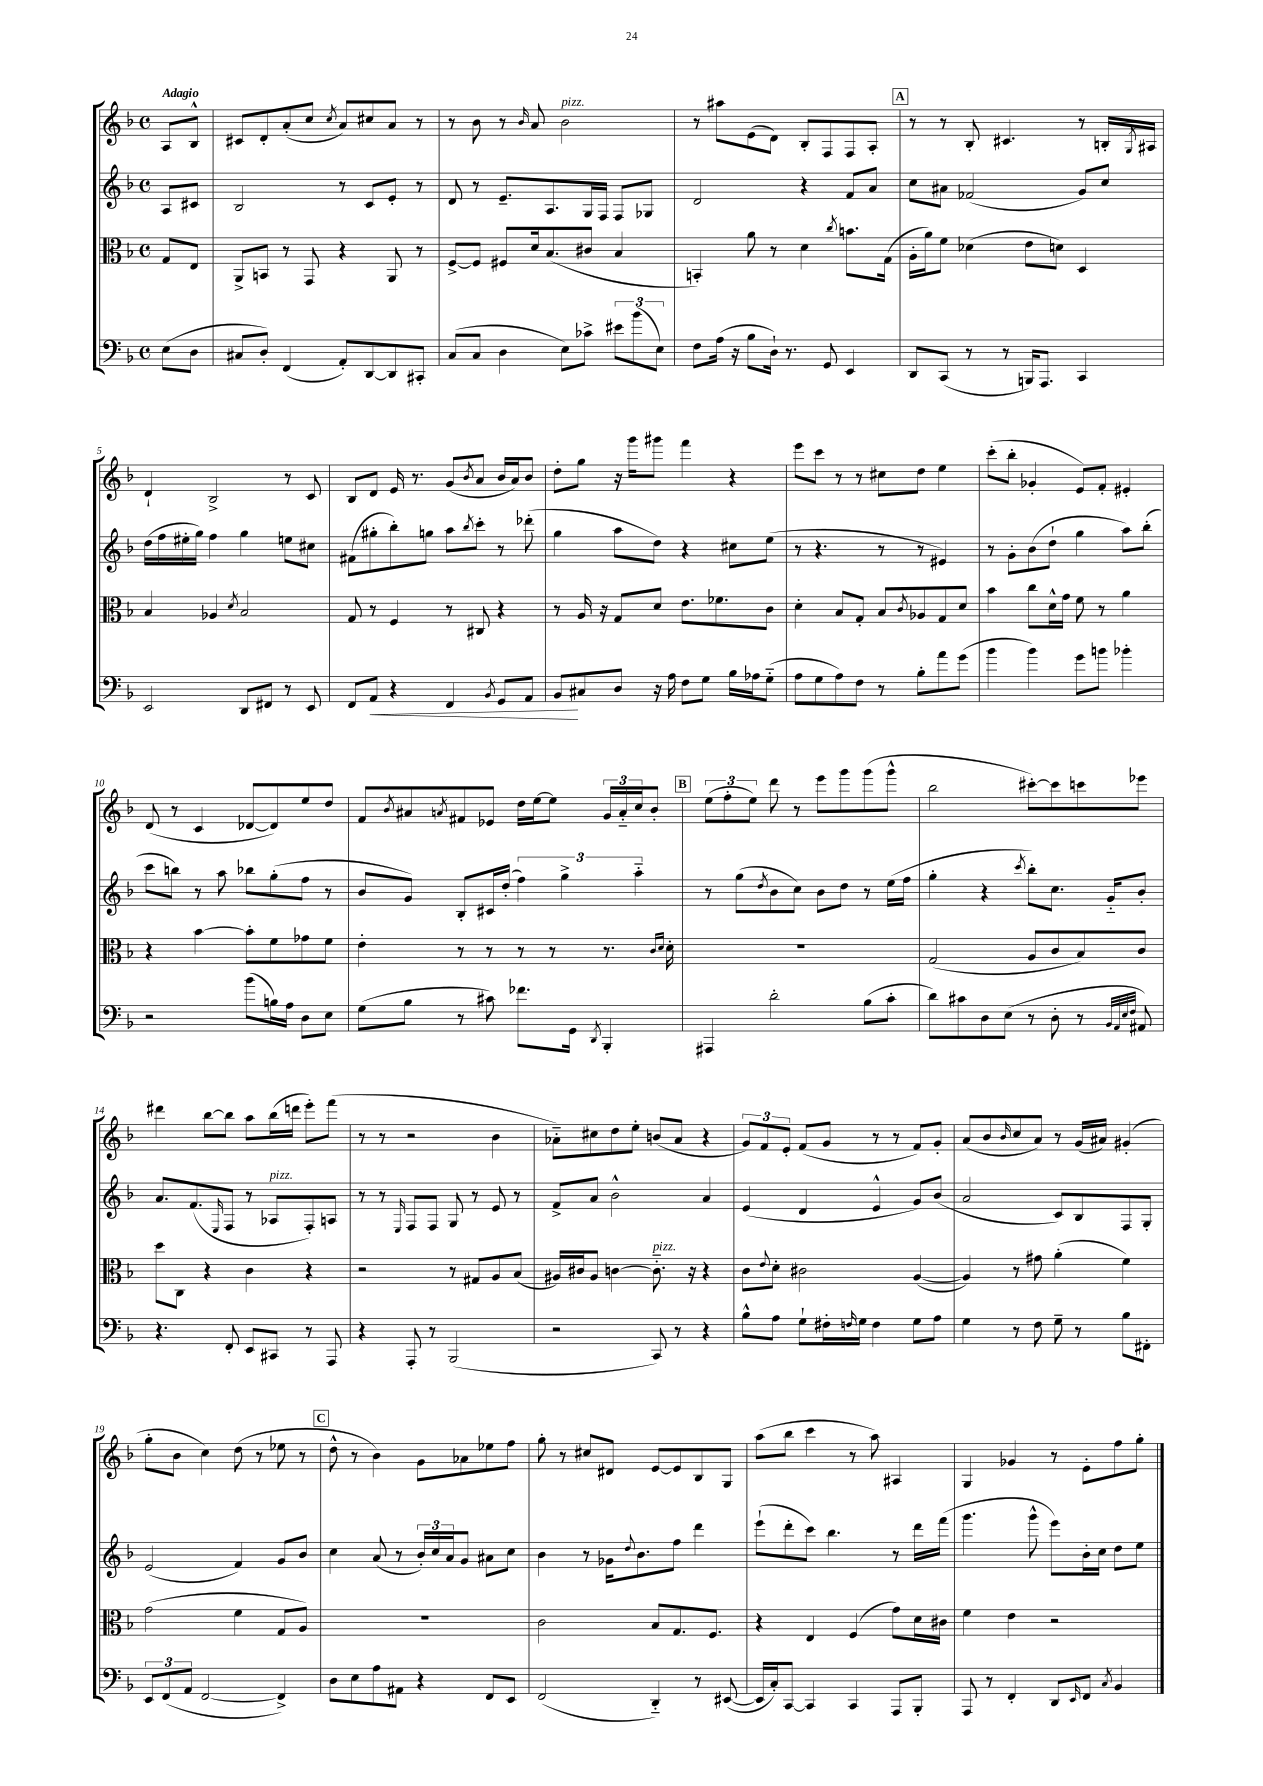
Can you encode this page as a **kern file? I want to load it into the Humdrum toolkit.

**kern	**kern	**kern	**kern
*staff4	*staff3	*staff2	*staff1
*clefF4	*clefC3	*clefG2	*clefG2
*k[b-]	*k[b-]	*k[b-]	*k[b-]
*M4/4	*M4/4	*M4/4	*M4/4
*met(c)	*met(c)	*met(c)	*met(c)
(8E	8G	8A	8A
8D	8E	8c#	8B-^^
=	=	=	=
8C#	8AA^	2B-	8c#
8D')	8BB	.	8d'
(4FF	8r	.	(8a'
.	8GG	.	8cc
.	.	.	8qcc
8AA')	4r	8r	8a)
[8DD	.	8c	8cc#
8DD]	8AA	8e'	8a
8CC#'	8r	8r	8r
=	=	=	=
(8C	[8F^	8d	8r
8C	8F]	8r	8b-
4D	8F#	8.e~	8r
.	.	.	16qqb-
.	16d	.	8a
.	(8.B-	8.A	.
8E)	.	.	2b-
8c-^	8c#	16G	.
.	.	16F	.
12e#	4B-	8F	.
(12b-	.	.	.
.	.	8G-	.
12E)	.	.	.
=	=	=	=
8F	4BB')	2d	8r
(16A	.	.	8aa#
16r	.	.	.
8B-	8a	.	(8e
16D`)	8r	.	8d)
8.r	.	.	.
.	4d	4r	8B-'
8GG	.	.	8F
.	8qcc	.	.
4EE	8.b	8f	8F
.	.	8a	8A'
.	(16G	.	.
=	=	=	=
8DD	16A'	8cc	8r
.	16a)	.	.
(8CC	8f	8a#	8r
8r	(4d-	(2f-	8B-'
8r	.	.	4.c#
16BBB)	8e	.	.
8.AAA	.	.	.
.	8d)	.	.
4CC	4D	8g)	8r
.	.	8cc	16B'
.	.	.	8qG
.	.	.	16A#
=	=	=	=
2EE	4B-	(16dd	4d`
.	.	16ff	.
.	.	16ee#'	.
.	.	16gg)	.
.	4A-	4ff	2B-^
.	8qd	.	.
8DD	2B-	4gg	.
8FF#	.	.	.
8r	.	8ee	8r
8EE	.	8cc#	8c
=	=	=	=
8FF	8G	(8f#	8B-
8AA	8r	8gg#'	8d
4r	4F	8bb-')	16e
.	.	.	8.r
.	.	8gg	.
4FF	8r	8aa	(8g
.	.	8qbb-	8qb-
.	8C#	8ccc'	8a
8qBB-	.	.	.
8GG	4r	8r	16b-
.	.	.	16a)
8AA	.	(8ddd-'	8b-
=	=	=	=
8BB-	8r	4gg	8dd'
8C#	16A	.	8gg
.	16r	.	.
8D	8G	8aa	16r
.	.	.	16ggg
16r	8d	8dd)	8ggg#
16A	.	.	.
8F	8.e	4r	4fff
8G	.	.	.
.	8.f-	.	.
16B-	.	8cc#	4r
16A-	.	.	.
(8G'~	8c	(8ee	.
=	=	=	=
8A	4d'	8r	8eee
8G	.	4.r	8ccc
8A)	8B-	.	8r
8F	8G'	.	8r
8r	8B-	8r	8cc#
.	8qc	.	.
8B-'	8A-	8r	8dd
8a	8G	4e#)	4ee
(8g	8d	.	.
=	=	=	=
4b-	4b-	8r	(8ccc'
.	.	8g'	8bb-'
4b-)	8cc	(8b-	4g-'
.	16d^^	8dd`	.
.	16g	.	.
8g	8f	4gg	8e)
8b	8r	.	8f'
4b-'	4a	8aa)	4e#'
.	.	(8bb-'	.
=	=	=	=
2r	4r	8ccc	(8d
.	.	8bb)	8r
.	[4b-	8r	4c
.	.	8aa	.
(8b-	8b-']	8bb-	[8d-
16B)	8f	(8gg'	8d-])
16A	.	.	.
8D	8g-	8ff	8ee
8E	8f	8r	8dd
=	=	=	=
(8G	4e'	8b-	8f
.	.	.	8qb-
8B-	.	8g)	8a#
.	.	.	8qa
8r	8r	8B-'	8f#
8c#)	8r	16c#	8e-
.	.	(16dd'	.
8.f-	8r	6ff)	16dd
.	.	.	[16ee
.	8r	.	8ee]
.	.	6gg^	.
16GG	.	.	.
8qDD	.	.	.
4BBB-'	8.r	.	24g
.	.	.	24a'~
.	.	6aa'~	24cc
.	.	.	8b-'
.	16qqc	.	.
.	16qqd	.	.
.	16d'	.	.
=	=	=	=
4AAA#	1r	8r	(12ee
.	.	.	12ff'
.	.	(8gg	.
.	.	.	12ee)
.	.	8qdd	.
2d'	.	8b-	8ddd
.	.	8cc)	8r
.	.	8b-	8eee
.	.	8dd	8ggg
(8B-	.	8r	(8ggg
8c'	.	(16ee	8ggg^^
.	.	16ff	.
=	=	=	=
8d)	(2G	4gg'	2bb-
8c#	.	.	.
8D	.	4r	.
(8E	.	.	.
.	.	8qccc	.
8r	8A	8bb-')	[8ccc#')
8D'	8c	8.cc	8ccc#]
8r	8B-)	.	8ccc
.	.	16g'~	.
32qqBB-	.	.	.
32qqAA	.	.	.
32qqE	.	.	.
32qqF	.	.	.
8AA#)	8c	8b-'	8eee-
=	=	=	=
4.r	8dd	8.a	4ddd#
.	8C	.	.
.	.	(8.f	.
.	4r	.	[8bb-
.	.	16qqE	.
8FF'	.	8F	8bb-]
8EE	4c	8r	8aa
8CC#	.	8A-	(16bb-
.	.	.	16ddd
8r	4r	8F')	8eee')
8AAA	.	8A	(8fff
=	=	=	=
4r	2r	8r	8r
.	.	8r	8r
.	.	16qqE	.
8AAA'	.	8F	2r
8r	.	8F	.
(2BBB-	8r	8G	.
.	8G#	8r	.
.	8A	8e	4b-
.	(8B-	8r	.
=	=	=	=
2r	16A#)	8f^	8a-'~)
.	16c#	.	.
.	8A#	8a	8cc#
.	[4c	2b-^^	8dd
.	.	.	8ee'
8CC)	8.c'~]	.	(8b
8r	.	.	8a-
.	16r	.	.
4r	4r	4a	4r
=	=	=	=
8B-^^	8c	(4e	12g)
.	.	.	12f
.	8qqe	.	.
8A	8d'	.	.
.	.	.	12e'
8G`	2c#	4d	(8f
16F#'	.	.	8g
16qqF	.	.	.
16G	.	.	.
4F	.	4e^^	8r
.	.	.	8r
8G	([4A	8g)	8f)
8A	.	(8b-	8g'
=	=	=	=
4G	4A])	2a	(8a
.	.	.	8b-
.	.	.	16qqb-
8r	8r	.	8cc
8F	8g#	.	8a)
8G~	(4a'	8c)	8r
8r	.	8B-	(16g
.	.	.	16a#)
8B-	4f)	8F	(4g#'
8FF#'	.	8G'	.
=	=	=	=
12EE	(2g	(2e	8gg'
(12FF	.	.	.
.	.	.	8b-
12AA	.	.	.
[2FF	.	.	4cc)
.	4f	4f)	(8dd
.	.	.	8r
4FF^])	8G	8g	8ee-
.	8A)	8b-	8r
=	=	=	=
8D	1r	4cc	8dd^^
8E	.	.	8r
8A	.	(8a	4b-)
8AA#	.	8r	.
4r	.	24b-')	8g
.	.	24cc	.
.	.	24a	.
.	.	8g	8a-
8FF	.	8a#	8ee-
8EE	.	8cc	8ff
=	=	=	=
(2FF	2c	4b-	8gg'
.	.	.	8r
.	.	8r	8cc#
.	.	16g-	8d#
.	.	8qqdd	.
.	.	8.b-	.
4DD'~)	8B-	.	[8e
.	8.G	8ff	8e]
8r	.	4ddd	8B-
.	8.F	.	.
([8EE#	.	.	8G
=	=	=	=
16EE#]	4r	(8eee`	(8aa
16C')	.	.	.
[8CC	.	8ddd'	8bb-
4CC]	4E	8ccc)	4ccc
.	.	4.bb-	.
4CC	(4F	.	8r
.	.	.	8aa)
8AAA	8g)	8r	4A#
8BBB-'	16d	16ddd	.
.	16c#	(16fff	.
=	=	=	=
8AAA	4f	4.ggg	4G
8r	.	.	.
4FF'	4e	.	4g-
.	.	8ggg^^	.
8DD	2r	8eee)	8r
16qqEE	.	.	.
8FF	.	16b-'	8e'
.	.	16cc	.
8qC	.	.	.
4BB-	.	8dd	8ff
.	.	8ee	8gg'
==	==	==	==
*-	*-	*-	*-
